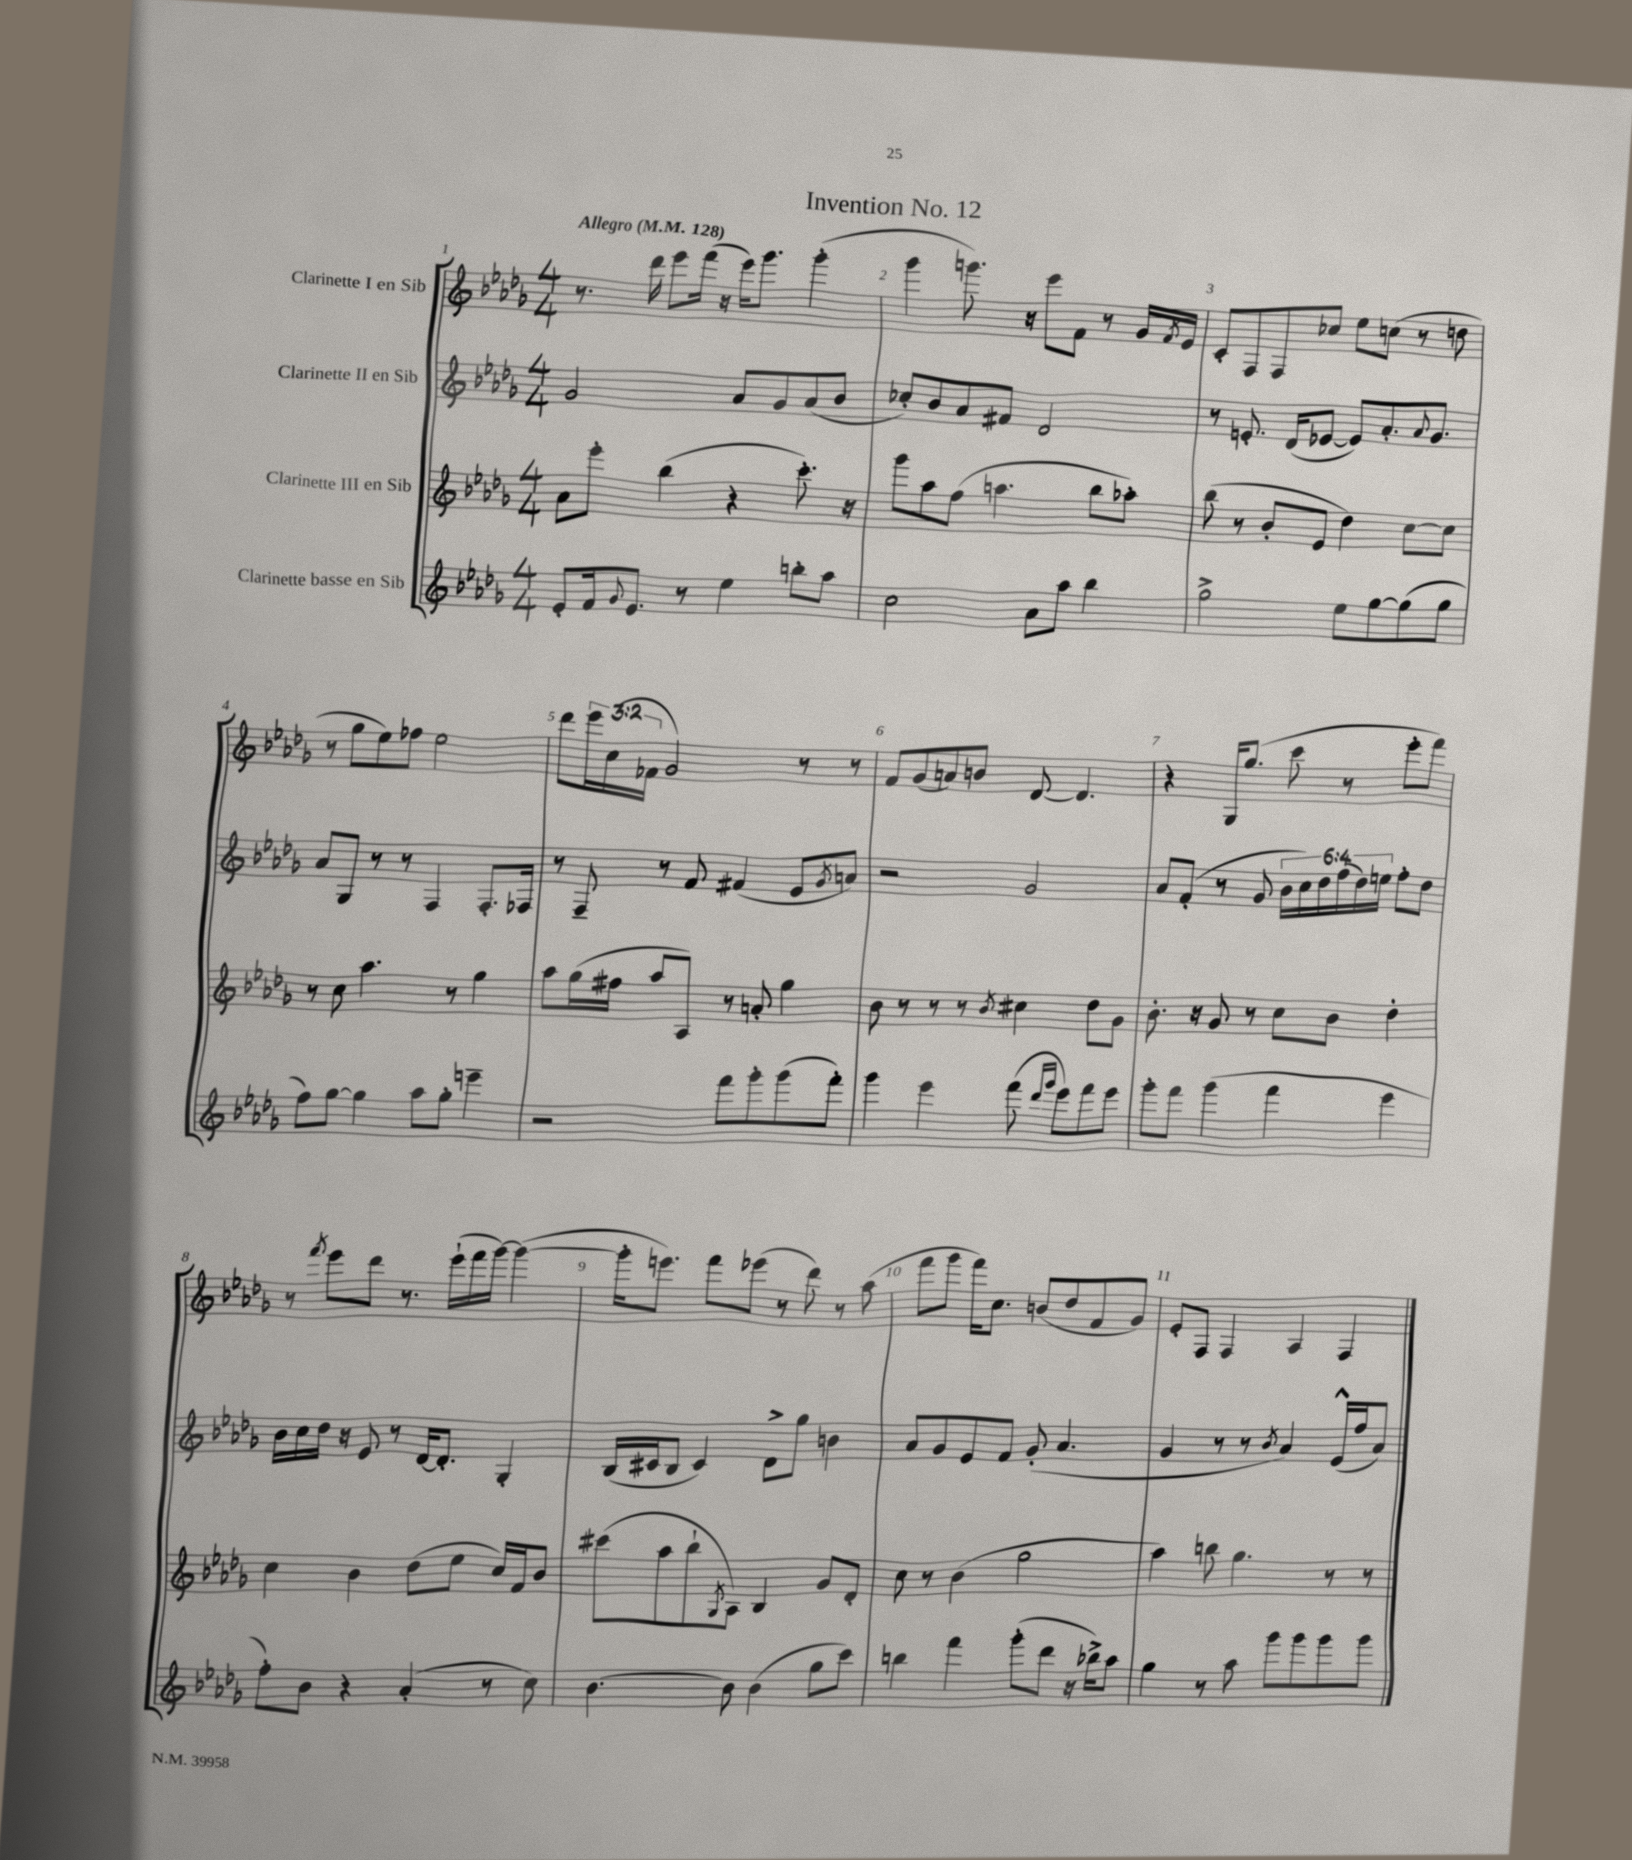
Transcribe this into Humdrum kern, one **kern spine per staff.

**kern	**kern	**kern	**kern
*part4	*part3	*part2	*part1
*staff4	*staff3	*staff2	*staff1
*I"Clarinette basse en Sib	*I"Clarinette III en Sib	*I"Clarinette II en Sib	*I"Clarinette I en Sib
*clefG2	*clefG2	*clefG2	*clefG2
*k[b-e-a-d-g-]	*k[b-e-a-d-g-]	*k[b-e-a-d-g-]	*k[b-e-a-d-g-]
*M4/4	*M4/4	*M4/4	*M4/4
*MM128	*MM128	*MM128	*MM128
=1	=1	=1	=1
!	!	!	!LO:TX:a:B:t=Allegro
8e-'/L	8a-\L	2g-/	8.r
16f/k	8eee-'\J	.	.
8qqg-/	.	.	.
8.e-/J	.	.	16ddd-\
.	(4bb-\	.	8eee-\L
8r	.	.	(16fff\Jk
.	.	.	16r
4ee-\	4r	8a-/L	16eee-\KL)
.	.	.	8.ggg-\J
.	.	8g-/	.
8bbn'\L	8.ccc'\)	(8a-/	(4ggg-'\
8aa-\J	.	8b-/J	.
.	16r	.	.
=2	=2	=2	=2
2cc\	8ggg-\L	8cc-X'/L)	4ggg-\
.	8aa-\	8b-/	.
.	(8ff\J	8a-/	8.gggn\)
.	4.aan\	8f#X/J	.
.	.	.	16r
8a-\L	.	2d-/	8eee-\L
8aa-\J	.	.	8f\J
4bb-\	8bb-\L	.	8r
.	8aa-X'\J)	.	16g-/LL
.	.	.	8qf/
.	.	.	16e-/JJ
=3	=3	=3	=3
2gg-^\	(8bb-\	8r	8c'/L
.	8r	8.en'/	8F/
.	8b-'/L	.	8F/
.	.	(16d-/KL	.
.	8e-/J	[8e-X/J	8cc-X/J
8ee-\L	4dd-\)	8e-/L])	8ee-\L
[8gg-\	.	8.a-'/	(8ccn\J
(8gg-\]	[8cc\L	.	8r
.	.	8qqa-/	.
.	.	8.g-/J	.
8gg-\J	8cc\J]	.	8ddn\
!!LO:LB:g=z
=4	=4	=4	=4
8ff\L)	8r	8a-/L	8r
[8gg-\J	8cc\	8G-/J	8gg-\L
4gg-\]	4.aa-\	8r	8ee-\)
.	.	8r	8ff-X\J
8aa-\L	.	4F/	2ee-\
8gg-'\J	8r	.	.
4eeen~\	4gg-\	8.F'/L	.
.	.	16F-X/Jk	.
=5	=5	=5	=5
2r	8aa-\L	8r	8ddd-\L
.	(16gg-\L	8F~/	24eee-\L
.	.	.	(24cc\
.	16ff#X\JJ	.	.
.	.	.	24f-X\JJ
.	8aa-/L	8r	2g-/)
.	8A-/J)	8f/	.
8fff\L	8r	(4f#X/	.
8ggg-'\	8an'/	.	.
(8ggg-\	4gg-\	8e-/L	8r
.	.	8qg-/	.
8fff'\J)	.	8an/J)	8r
=6	=6	=6	=6
4ggg-\	8b-\	2r	8f/L
.	8r	.	(8g-/
4eee-\	8r	.	8an/)
.	8r	.	8bn/J
.	8qb-/	.	.
(8fff\	4cc#X\	2g-/	[8d-/
16qqddd-/LL	.	.	.
16qqggg-/JJ	.	.	.
8eee-\L)	.	.	4.d-/]
8fff\	8dd-\L	.	.
8eee-\J	8g-\J	.	.
=7	=7	=7	=7
8ggg-'\L	8.b-'\	8a-/L	4r
8fff\J	.	(8f'/J	.
.	16r	.	.
(4ggg-\	8g-/	8r	16G-/KL
.	.	.	(8.gg-/J
.	8r	8g-/	.
4fff\	8cc\L	24b-\LL	8ccc\
.	.	24cc\)	.
.	.	24dd-\	.
.	8b-\J	(24ff\	8r
.	.	24dd-\)	.
.	.	24een\JJ	.
4eee-\	4dd-'\	8ff'\L	8eee-'\L
.	.	8dd-\J	8fff\J)
!!LO:LB:g=z
=8	=8	=8	=8
8ff'\L)	4cc\	16b-\LL	8r
.	.	16cc\	.
.	.	.	8qfff/
8b-\J	.	16dd-\JJ	8eee-\L
.	.	16r	.
4r	4b-\	8e-/	8ddd-\J
.	.	8r	8.r
(4a-'/	(8dd-\L	[16d-/KL	.
.	.	8.d-'/J]	(16eee-`\LL
.	8ee-\J	.	16fff\
.	.	.	[16ggg-\JJ)
8r	16cc/LL)	4G-'/	(4ggg-\_
.	16f/J	.	.
8cc\)	8b-/J	.	.
=9	=9	=9	=9
[4.b-\	(8ccc#X\L	(16B-/LL	16ggg-'\KL]
.	.	16c#X/J	8.eeen\J)
.	8aa-\	8B-/J	.
.	8bb-`\	4c#/)	8fff\L
.	8qG-/	.	.
8b-\]	8A-\J)	.	(8eee-X\J
(4b-\	4B-/	8d-^\L	8r
.	.	8gg-\J	8ddd-\)
8gg-\L	8g-/L	4bn\	8r
8ccc\J)	8d-'/J	.	(8aa-\
=10	=10	=10	=10
4bbn\	8cc\	8a-/L	8fff\L
.	8r	8g-/	8ggg-\J
4fff\	(4b-\	8e-/	16fff\KL)
.	.	.	8.cc\J
.	.	8f/J	.
(8ggg-'\L	2gg-\	(8g-'/	(8bn/L
8ddd-\J	.	4.a-/	8dd-/
16r	.	.	8f/
16bb-X^\KL)	.	.	.
8aa-\J	.	.	8g-/J)
=11	=11	=11	=11
4gg-\	4aa-\)	4g-/	8e-'/L
.	.	.	8F/J
8r	8bbn\	8r	4F/
8aa-\	4.gg-\	8r	.
.	.	8qb-/	.
8ggg-\L	.	4a-/)	4A-/
8ggg-\	.	.	.
8ggg-\	8r	(16e-^^/LL	4F/
.	.	16ff/J	.
8ggg-\J	8r	8a-/J)	.
==	==	==	==
*-	*-	*-	*-
